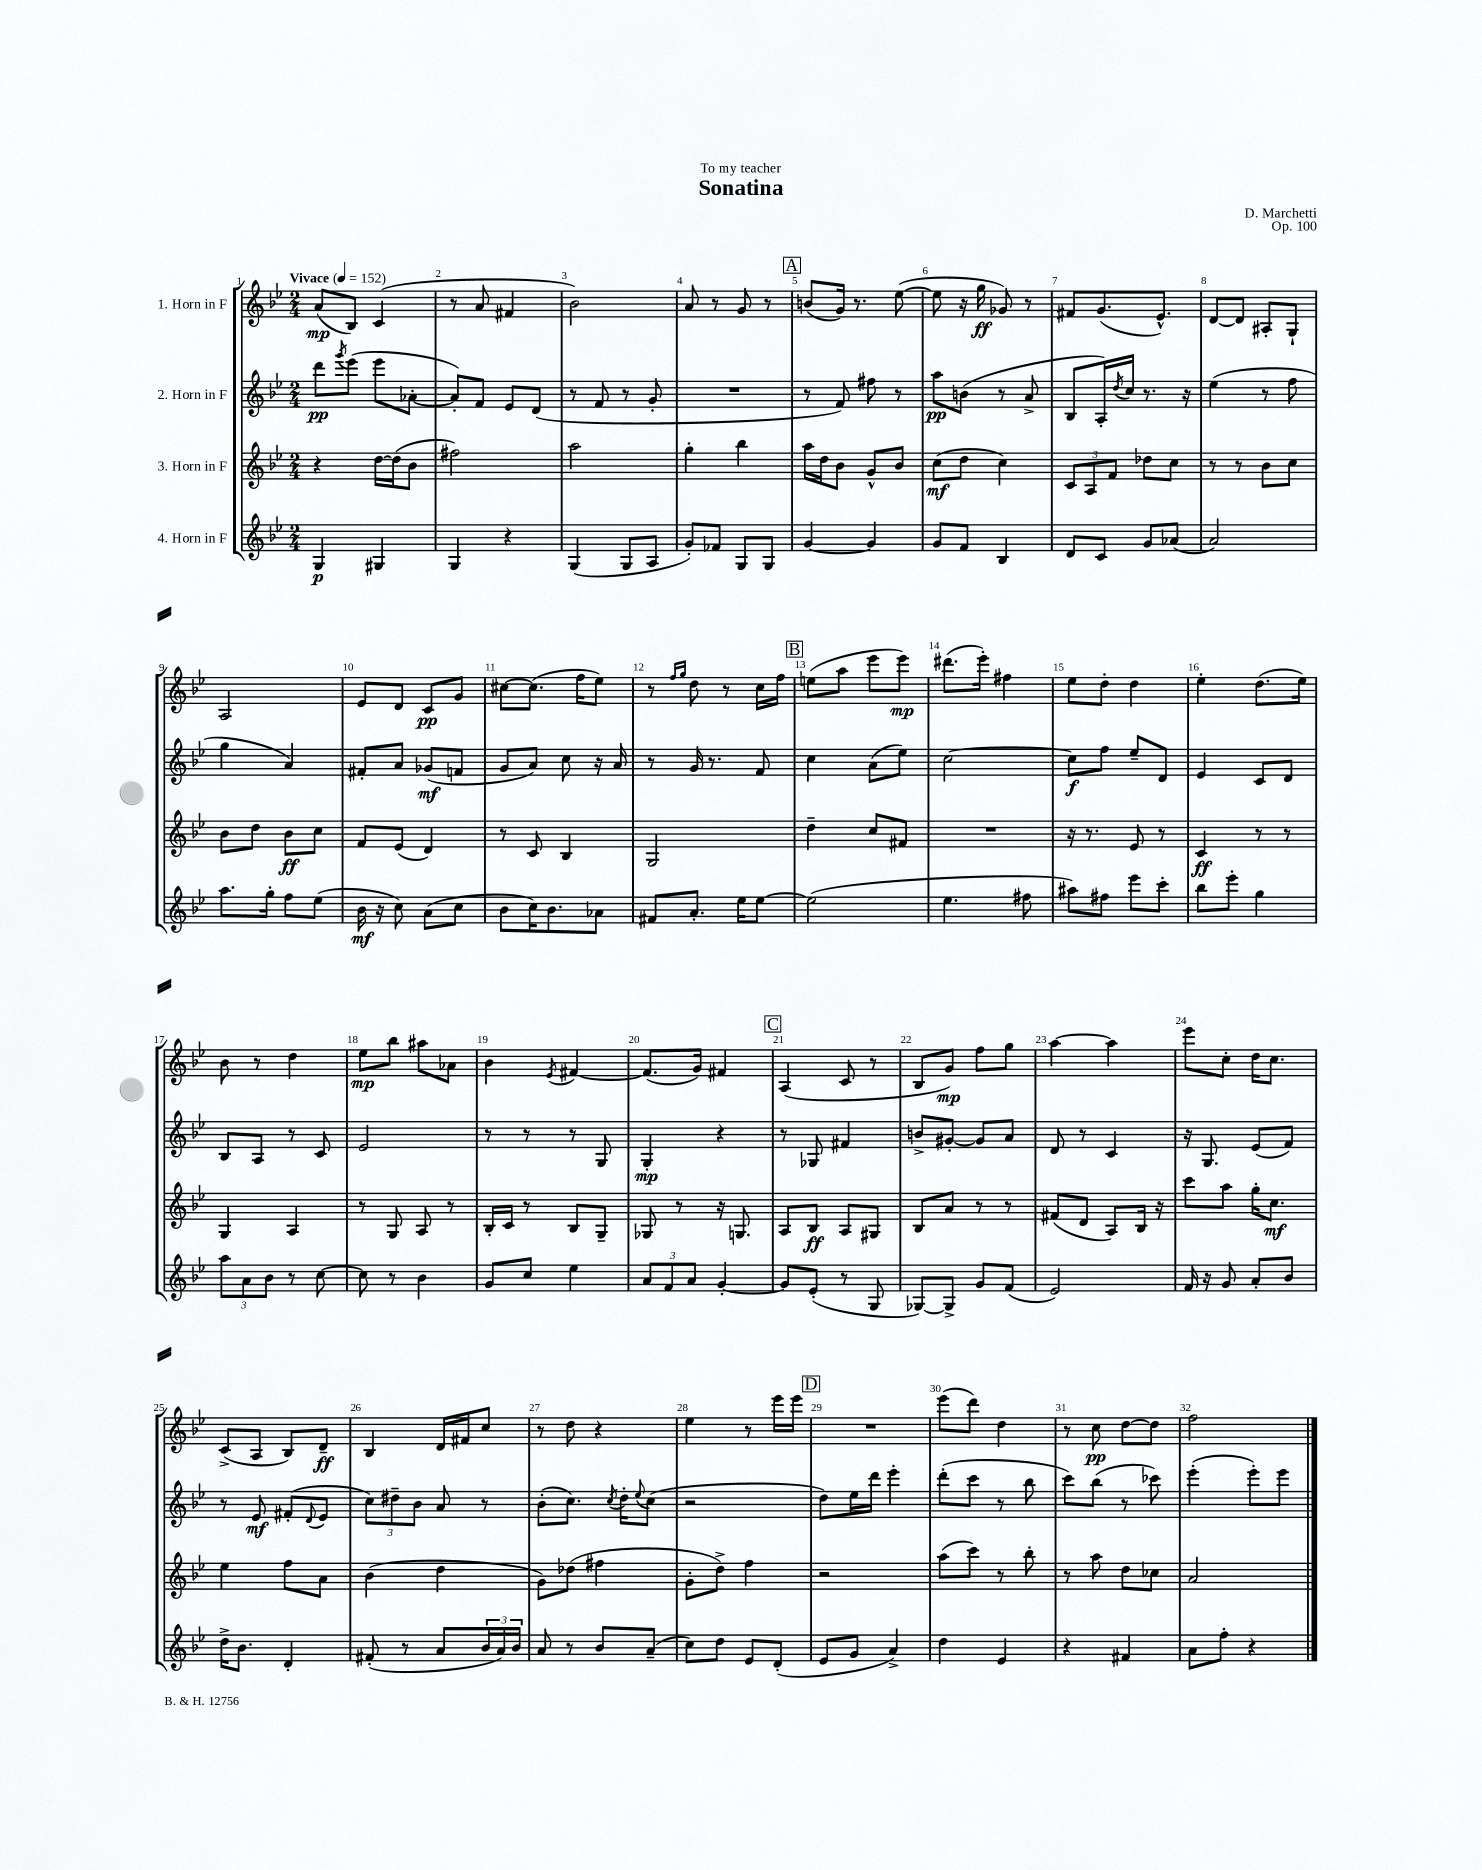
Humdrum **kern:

**kern	**dynam	**kern	**dynam	**kern	**dynam	**kern	**dynam
*part4	*part4	*part3	*part3	*part2	*part2	*part1	*part1
*staff4	*staff4	*staff3	*staff3	*staff2	*staff2	*staff1	*staff1
*I"4. Horn in F	*	*I"3. Horn in F	*	*I"2. Horn in F	*	*I"1. Horn in F	*
*clefG2	*	*clefG2	*	*clefG2	*	*clefG2	*
*k[b-e-]	*	*k[b-e-]	*	*k[b-e-]	*	*k[b-e-]	*
*M2/4	*	*M2/4	*	*M2/4	*	*M2/4	*
*MM152	*	*MM152	*	*MM152	*	*MM152	*
=1	=1	=1	=1	=1	=1	=1	=1
!	!	!	!	!	!	!LO:TX:a:B:t=Vivace	!
4G/	p	4r	.	8ddd\L	pp	(8a/L	mp
.	.	.	.	8qggg/	.	.	.
.	.	.	.	(8eee-\J	.	8B-/J)	.
4G#X/	.	[16dd\LL	.	8eee-\L	.	(4c/	.
.	.	(16dd\J]	.	.	.	.	.
.	.	8b-\J	.	[8a-X'\J	.	.	.
=2	=2	=2	=2	=2	=2	=2	=2
4G/	.	2ff#X\)	.	8a-'/L])	.	8r	.
.	.	.	.	8f/J	.	8a/	.
4r	.	.	.	8e-/L	.	4f#X/	.
.	.	.	.	(8d/J	.	.	.
=3	=3	=3	=3	=3	=3	=3	=3
(4G/	.	2aa\	.	8r	.	2b-\)	.
.	.	.	.	8f/	.	.	.
8G/L	.	.	.	8r	.	.	.
8A/J	.	.	.	8g'/	.	.	.
=4	=4	=4	=4	=4	=4	=4	=4
8g'/L)	.	4gg'\	.	2r	.	8a/	.
8f-X/J	.	.	.	.	.	8r	.
8G/L	.	4bb-\	.	.	.	8g/	.
8G/J	.	.	.	.	.	8r	.
!!LO:REH:place=s1:t=A
=5	=5	=5	=5	=5	=5	=5	=5
[4g/	.	16aa\LL	.	8r	.	(8bn/L	.
.	.	16dd\J	.	.	.	.	.
.	.	8b-\J	.	8f/)	.	16g/Jk)	.
.	.	.	.	.	.	8.r	.
4g/]	.	8g^^/L	.	8ff#X\	.	.	.
.	.	8b-/J	.	8r	.	([8ee-\	.
=6	=6	=6	=6	=6	=6	=6	=6
8g/L	.	(8cc\L	mf	8aa\L	pp	8ee-\]	.
8f/J	.	8dd\J	.	(8bn\J	.	16r	.
.	.	.	.	.	.	16gg\	ff
4B-/	.	4cc\)	.	8r	.	8g-X/)	.
.	.	.	.	8a^/	.	8r	.
=7	=7	=7	=7	=7	=7	=7	=7
8d/L	.	12c/L	.	8B-/L	.	8f#X/L	.
.	.	12A/	.	.	.	.	.
8c/J	.	.	.	16A'/L)	.	(8.g/	.
.	.	12f/J	.	.	.	.	.
.	.	.	.	8qdd/	.	.	.
.	.	.	.	16cc/JJ	.	.	.
8g/L	.	8dd-X\L	.	8.r	.	.	.
.	.	.	.	.	.	8.e-^^/J)	.
(8a-X/J	.	8cc\J	.	.	.	.	.
.	.	.	.	16r	.	.	.
=8	=8	=8	=8	=8	=8	=8	=8
2a/)	.	8r	.	(4ee-\	.	[8d/L	.
.	.	8r	.	.	.	8d/J]	.
.	.	8b-\L	.	8r	.	8A#X'/L	.
.	.	8cc\J	.	8ff\	.	8G`/J	.
!!LO:LB:g=z
=9	=9	=9	=9	=9	=9	=9	=9
8.aa\L	.	8b-\L	.	4gg\	.	2A/	.
.	.	8dd\J	.	.	.	.	.
16gg'\Jk	.	.	.	.	.	.	.
8ff\L	.	8b-\L	ff	4a/)	.	.	.
(8ee-\J	.	8cc\J	.	.	.	.	.
=10	=10	=10	=10	=10	=10	=10	=10
16b-\	mf	8f/L	.	8f#X'/L	.	8e-/L	.
16r	.	.	.	.	.	.	.
8cc\)	.	(8e-/J	.	8a/J	.	8d/J	.
(8a\L	.	4d/)	.	(8g-X/L	mf	8c/L	pp
8cc\J	.	.	.	8fn/J	.	8g/J	.
=11	=11	=11	=11	=11	=11	=11	=11
8b-\L	.	8r	.	8g/L	.	[8cc#X\L	.
16cc\K)	.	8c/	.	8a/J)	.	(8.cc#\J]	.
8.b-\	.	.	.	.	.	.	.
.	.	4B-/	.	8cc\	.	.	.
.	.	.	.	.	.	16ff\KL	.
8a-X\J	.	.	.	16r	.	8ee-\J)	.
.	.	.	.	16a/	.	.	.
=12	=12	=12	=12	=12	=12	=12	=12
8f#X/L	.	2G/	.	8r	.	8r	.
.	.	.	.	.	.	16qqff/LL	.
.	.	.	.	.	.	16qqgg/JJ	.
8.a'/J	.	.	.	16g/	.	8dd\	.
.	.	.	.	8.r	.	.	.
.	.	.	.	.	.	8r	.
16ee-\KL	.	.	.	.	.	.	.
[8ee-\J	.	.	.	8f/	.	16cc\LL	.
.	.	.	.	.	.	16ff\JJ	.
!!LO:REH:place=s1:t=B
=13	=13	=13	=13	=13	=13	=13	=13
(2ee-\]	.	4dd~\	.	4cc\	.	(8een\L	.
.	.	.	.	.	.	8aa\J	.
.	.	8cc/L	.	(8a\L	.	8eee-\L	.
.	.	8f#X/J	.	8ee-\J)	.	8eee-\J)	mp
=14	=14	=14	=14	=14	=14	=14	=14
4.ee-\	.	2r	.	[2cc\	.	(8.ddd#X\L	.
.	.	.	.	.	.	16eee-'\Jk)	.
.	.	.	.	.	.	4ff#X\	.
8ff#X\	.	.	.	.	.	.	.
=15	=15	=15	=15	=15	=15	=15	=15
8aa#X\L)	.	16r	.	8cc\L]	f	8ee-\L	.
.	.	8.r	.	.	.	.	.
8ff#X\J	.	.	.	8ff\J	.	8dd'\J	.
8eee-\L	.	8e-/	.	8ee-~/L	.	4dd\	.
8ccc'\J	.	8r	.	8d/J	.	.	.
=16	=16	=16	=16	=16	=16	=16	=16
8bb-\L	.	4c/	ff	4e-/	.	4ee-'\	.
8eee-'\J	.	.	.	.	.	.	.
4gg\	.	8r	.	8c/L	.	(8.dd\L	.
.	.	8r	.	8d/J	.	.	.
.	.	.	.	.	.	16ee-\Jk)	.
!!LO:LB:g=z
=17	=17	=17	=17	=17	=17	=17	=17
12aa\L	.	4G/	.	8B-/L	.	8b-\	.
12a\	.	.	.	.	.	.	.
.	.	.	.	8A/J	.	8r	.
12b-\J	.	.	.	.	.	.	.
8r	.	4A/	.	8r	.	4dd\	.
[8cc\	.	.	.	8c/	.	.	.
=18	=18	=18	=18	=18	=18	=18	=18
8cc\]	.	8r	.	2e-/	.	8ee-\L	mp
8r	.	8G/	.	.	.	8bb-\J	.
4b-\	.	8A/	.	.	.	8aa#X\L	.
.	.	8r	.	.	.	8a-X\J	.
=19	=19	=19	=19	=19	=19	=19	=19
8g/L	.	16B-'/LL	.	8r	.	4b-\	.
.	.	16c/JJ	.	.	.	.	.
8cc/J	.	8r	.	8r	.	.	.
.	.	.	.	.	.	8qe-/	.
4ee-\	.	8B-/L	.	8r	.	[4f#X/	.
.	.	8G~/J	.	8G/	.	.	.
=20	=20	=20	=20	=20	=20	=20	=20
12a/L	.	8G-X/	.	4G'/	mp	(8.f#/L]	.
12f/	.	.	.	.	.	.	.
.	.	8r	.	.	.	.	.
12a/J	.	.	.	.	.	.	.
.	.	.	.	.	.	16g/Jk)	.
[4g'/	.	16r	.	4r	.	4f#X/	.
.	.	8.Gn/	.	.	.	.	.
!!LO:REH:place=s1:t=C
=21	=21	=21	=21	=21	=21	=21	=21
8g/L]	.	8A/L	.	8r	.	(4A/	.
(8e-'/J	.	8B-/J	ff	8G-X/	.	.	.
8r	.	8A/L	.	4f#X/	.	8c/	.
8G/	.	8G#X/J	.	.	.	8r	.
=22	=22	=22	=22	=22	=22	=22	=22
[8G-X/L)	.	8B-/L	.	8bn^/L	.	8B-/L	.
8G-^/J]	.	8a/J	.	[8g#X'/J	.	8g/J)	mp
8g/L	.	8r	.	8g#/L]	.	8ff\L	.
(8f/J	.	8r	.	8a/J	.	8gg\J	.
=23	=23	=23	=23	=23	=23	=23	=23
2e-/)	.	(8f#X/L	.	8d/	.	[4aa\	.
.	.	8d/J	.	8r	.	.	.
.	.	8A/L)	.	4c/	.	4aa\]	.
.	.	16B-/Jk	.	.	.	.	.
.	.	16r	.	.	.	.	.
=24	=24	=24	=24	=24	=24	=24	=24
16f/	.	8ccc\L	.	16r	.	8eee-\L	.
16r	.	.	.	8.G/	.	.	.
8g/	.	8aa\J	.	.	.	8cc'\J	.
8a'/L	.	16gg'\KL	.	(8e-/L	.	16dd\KL	.
.	.	8.cc\J	mf	.	.	8.cc\J	.
8b-/J	.	.	.	8f/J)	.	.	.
!!LO:LB:g=z
=25	=25	=25	=25	=25	=25	=25	=25
16dd^\KL	.	4ee-\	.	8r	.	(8c^/L	.
8.b-\J	.	.	.	.	.	.	.
.	.	.	.	8e-/	mf	8A/J	.
4d'/	.	8ff\L	.	(8f#X'/L	.	8B-/L)	.
.	.	.	.	8qqd/	.	.	.
.	.	8a\J	.	8e-/J	.	8d~/J	ff
=26	=26	=26	=26	=26	=26	=26	=26
(8f#X'/	.	(4b-\	.	12cc\L)	.	4B-/	.
.	.	.	.	12dd#X~\	.	.	.
8r	.	.	.	.	.	.	.
.	.	.	.	12b-\J	.	.	.
8a/L	.	4dd\	.	8a/	.	16d/LL	.
.	.	.	.	.	.	16f#X/J	.
24b-/L	.	.	.	8r	.	8cc/J	.
24a/)	.	.	.	.	.	.	.
24b-/JJ	.	.	.	.	.	.	.
=27	=27	=27	=27	=27	=27	=27	=27
8a/	.	8g\L)	.	(8b-'\L	.	8r	.
8r	.	(8dd-X\J	.	8.cc\J)	.	8dd\	.
8b-/L	.	4ff#X\	.	.	.	4r	.
.	.	.	.	8qcc/	.	.	.
.	.	.	.	16dd'\KL	.	.	.
.	.	.	.	8qqee-/	.	.	.
(8a~/J	.	.	.	(8cc\J	.	.	.
=28	=28	=28	=28	=28	=28	=28	=28
8cc\L)	.	8g'\L	.	2r	.	4ee-\	.
8dd\J	.	8dd^\J)	.	.	.	.	.
8e-/L	.	4ff\	.	.	.	8r	.
(8d'/J	.	.	.	.	.	16eee-\LL	.
.	.	.	.	.	.	16eee-\JJ	.
!!LO:REH:place=s1:t=D
=29	=29	=29	=29	=29	=29	=29	=29
8e-/L	.	2r	.	8dd\L)	.	2r	.
8g/J	.	.	.	16ee-\L	.	.	.
.	.	.	.	16ddd\JJ	.	.	.
4a^/)	.	.	.	4eee-'\	.	.	.
=30	=30	=30	=30	=30	=30	=30	=30
4dd\	.	(8aa\L	.	(8ddd'\L	.	(8eee-\L	.
.	.	8ccc\J)	.	8ccc\J	.	8ddd\J)	.
4e-/	.	8r	.	8r	.	4dd\	.
.	.	8bb-'\	.	8bb-\	.	.	.
=31	=31	=31	=31	=31	=31	=31	=31
4r	.	8r	.	8ccc\L)	.	8r	.
.	.	8aa\	.	(8bb-\J	.	8cc\	pp
4f#X/	.	8dd\L	.	8r	.	[8dd\L	.
.	.	8cc-X\J	.	8ccc-X\)	.	8dd\J]	.
=32	=32	=32	=32	=32	=32	=32	=32
8a\L	.	2a/	.	(4eee-'\	.	2ff\	.
8ff'\J	.	.	.	.	.	.	.
4r	.	.	.	8eee-'\L)	.	.	.
.	.	.	.	8eee-\J	.	.	.
==	==	==	==	==	==	==	==
*-	*-	*-	*-	*-	*-	*-	*-
